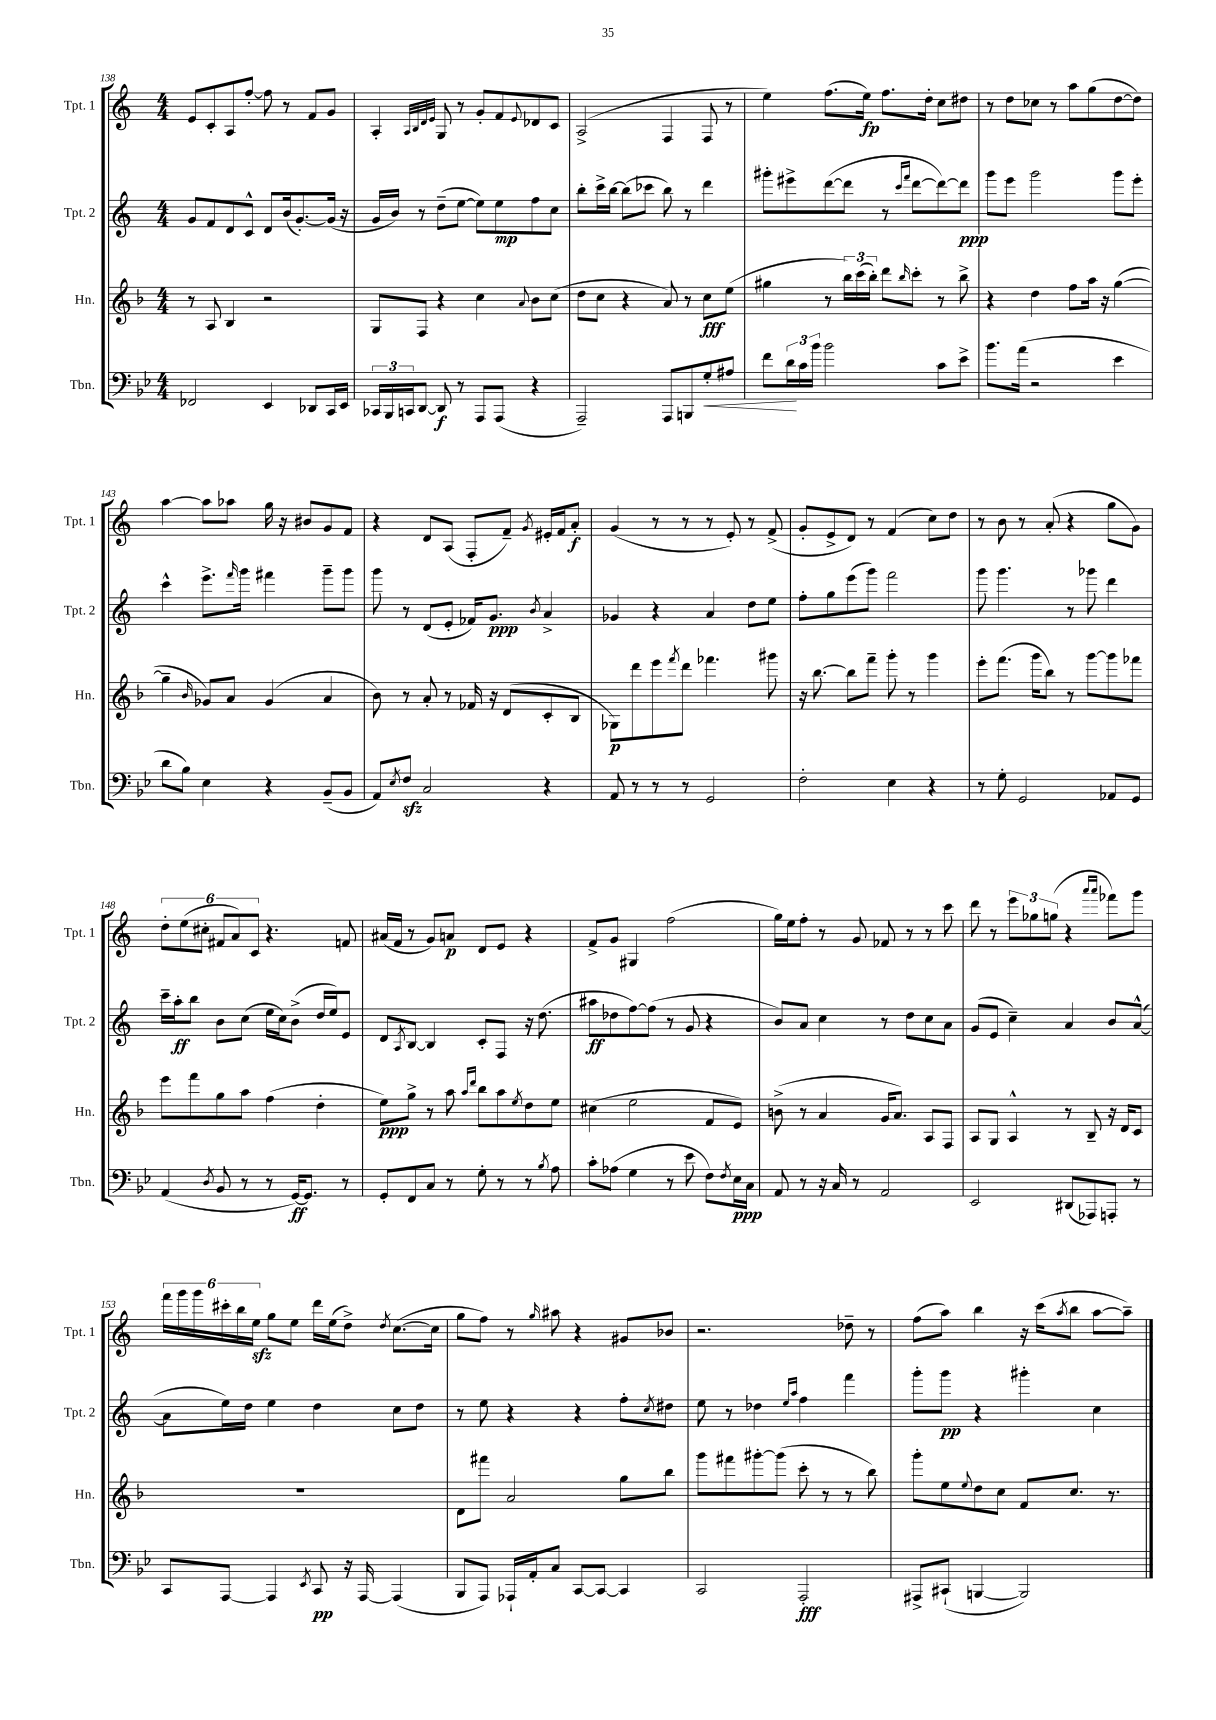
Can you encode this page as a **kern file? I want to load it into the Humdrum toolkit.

**kern	**kern	**kern	**kern
*staff4	*staff3	*staff2	*staff1
*clefF4	*clefG2	*clefG2	*clefG2
*k[b-e-]	*k[b-]	*k[]	*k[]
*M4/4	*M4/4	*M4/4	*M4/4
2FF-	8r	8g	8e
.	8A	8f	8c'
.	4B-	8d	8A
.	.	8c^^	[8ff'
4EE-	2r	8d	8ff]
.	.	(16b	8r
.	.	[8.g')	.
8DD-	.	.	8f
16CC	.	(16g]	8g
16EE-	.	16r	.
=	=	=	=
24CC-	8G	16g	4A'
24BBB-	.	.	.
.	.	16b)	.
24CC	.	.	.
[8DD	8F	8r	.
.	.	.	32qqA
.	.	.	32qqB
.	.	.	32qqd
.	.	.	32qqe
8DD]	4r	(8dd~	8G
8r	.	[8ee	8r
8AAA	4cc	8ee])	8g'
(8AAA	.	8ee	8f
.	8qqa	.	8qqe
4r	8b-	8ff	8d-
.	(8cc	8cc	8c
=	=	=	=
2AAA~)	8dd	8bb'	(2A^
.	8cc	16ccc^	.
.	.	[16bb	.
.	4r	(8bb]	.
.	.	8ccc-	.
8AAA	8a)	8bb)	4F
8BBB	8r	8r	.
8G'	8cc	4ddd	8F
8A#	(8ee	.	8r
=	=	=	=
8f	4gg#	8ggg#'	4ee)
24d	.	8eee#^	.
24c	.	.	.
24b-	.	.	.
2b-	8r	([8ddd	(8.ff
.	24bb-)	8ddd]	.
.	(24ccc	.	.
.	.	.	16ee)
.	24bb-')	.	.
.	8ddd	8r	8.ff
.	.	16qqccc	.
.	16qqbb-	16qqfff	.
.	8ccc'	[8ddd	.
.	.	.	16dd'
8c	8r	8ddd_)	8cc
8e-^	8bb-^	8ddd]	8dd#
=	=	=	=
8.b-	4r	8ggg	8r
.	.	8eee	8dd
(16a	.	.	.
2r	4dd	2ggg	8cc-
.	.	.	8r
.	8ff	.	8aa
.	16aa	.	(8gg
.	16r	.	.
4e-	([4gg	8ggg	[8dd
.	.	8eee'	8dd])
=	=	=	=
8d	4gg~]	4ccc^^	[4aa
8B-)	.	.	.
.	16qqb-	.	.
4E-	8g-)	8.eee^	8aa]
.	8a	.	8aa-
.	.	16qqfff	.
.	.	16ggg	.
4r	(4g-	4fff#	16gg
.	.	.	16r
.	.	.	8b#
(8BB-~	4a	8ggg~	8g
8BB-	.	8ggg	8f
=	=	=	=
8AA)	8b-)	8ggg	4r
8qE-	.	.	.
8F	8r	8r	.
2C	8a'	(8d	8d
.	8r	8e'	(8A
.	16f-	16f-)	8F'
.	16r	8.g	.
.	(8d	.	8f~)
.	.	8qb	8qg
4r	8c'	4a^	16e#'
.	.	.	16f
.	8B-	.	8a'
=	=	=	=
8AA	8G-)	4g-	(4g
8r	8ddd	.	.
8r	8eee	4r	8r
.	8qfff	.	.
8r	8ddd	.	8r
2GG	4.fff-	4a	8r
.	.	.	8e')
.	.	8dd	8r
.	8ggg#	8ee	(8f^
=	=	=	=
2F'	16r	8ff'	8g'
.	[8.bb-	.	.
.	.	8gg	8e^
.	8bb-]	(8eee	8d)
.	8fff~	8ggg)	8r
4E-	8ggg'	2fff	(4f
.	8r	.	.
4r	4ggg	.	8cc)
.	.	.	8dd
=	=	=	=
8r	8eee'	8ggg	8r
8G'	(8.fff	4.ggg	8b
2GG	.	.	8r
.	16ggg	.	.
.	8bb-)	.	(8a'
.	8r	8r	4r
.	[8ggg	8ggg-	.
8AA-	8ggg]	4ddd	8gg
8GG	8fff-	.	8g)
=	=	=	=
(4AA	8eee	16ccc~	12dd'
.	.	16aa'	.
.	.	.	(12ee
.	8fff	8bb	.
.	.	.	12cc#'
8qD	.	.	.
8BB-	8gg	8b	12f#
.	.	.	12a)
8r	8aa	(8cc	.
.	.	.	12c
8r	(4ff	16ee	4.r
.	.	16cc)	.
[16GG)	.	(8b^	.
8.GG]	.	.	.
.	4dd'	16dd	.
.	.	16ee)	.
8r	.	8e	8f
=	=	=	=
8GG'	8ee)	8d	(16a#
.	.	.	16f
.	.	8qA	.
8FF	8gg^	[8B	8r
8C	8r	4B]	8g)
8r	8aa	.	8a
.	16qqaa	.	.
.	16qqddd	.	.
8G'	8bb-	8c'	8d
8r	8aa	8F	8e
.	8qee	.	.
8r	8dd	16r	4r
.	.	(8.dd	.
8qB-	.	.	.
8A	8ee	.	.
=	=	=	=
8c'	(4cc#	8aa#	8f^
(8A-	.	8dd-	8g
4G	2ee	[8ff)	4G#
.	.	(8ff]	.
8r	.	8r	(2ff
8e-	.	8g	.
8F)	8f	4r	.
8qF	.	.	.
16E-	8e)	.	.
16C	.	.	.
=	=	=	=
8AA	(8b^	8b)	16gg)
.	.	.	16ee
8r	8r	8a	8ff'
16r	4a	4cc	8r
16C	.	.	.
8r	.	.	8g
2AA	16g	8r	8f-
.	8.a)	.	.
.	.	8dd	8r
.	8A	8cc	8r
.	8F	8a	8ccc
=	=	=	=
2EE-	8A	(8g	8ddd
.	8G	8e	8r
.	4A^^	4cc~)	12eee
.	.	.	12gg-
.	.	.	(12gg
(8DD#	8r	4a	4r
8AAA-)	8B-~	.	.
.	.	.	16qqaaa
.	.	.	16qqaaa
8AAA'	16r	8b	8fff-)
.	16d	.	.
8r	8c	([8a^^	8ggg
=	=	=	=
8CC	1r	8a]	24fff
.	.	.	24ggg
.	.	.	24ggg
[8AAA	.	16ee)	24ccc#'
.	.	.	24bb
.	.	16dd	.
.	.	.	24ee
4AAA]	.	4ee	8gg
.	.	.	8ee
8qEE-	.	.	.
8CC	.	4dd	16ddd
.	.	.	(16ee
16r	.	.	8dd^)
[16AAA	.	.	.
.	.	.	8qdd
(4AAA]	.	8cc	([8.cc
.	.	8dd	.
.	.	.	16cc]
=	=	=	=
8BBB-	8d	8r	8gg
8AAA)	8fff#	8ee	8ff)
16AAA-`	2a	4r	8r
16AA'	.	.	.
.	.	.	16qqgg
8C	.	.	8aa#
[8CC	.	4r	4r
8CC_	.	.	.
4CC]	8gg	8ff'	8g#
.	.	8qcc	.
.	8bb-	8dd#	8b-
=	=	=	=
2CC	8ggg	8ee	2.r
.	8fff#	8r	.
.	[8ggg#'	4dd-	.
.	(8ggg#]	.	.
.	.	16qqee	.
.	.	16qqaa	.
2AAA'	8ccc'	4ff	.
.	8r	.	.
.	8r	4fff	8dd-~
.	8bb-)	.	8r
=	=	=	=
8AAA#^	8ggg'	8ggg'	(8ff
(8CC#`	8ee	8ggg	8aa)
.	8qqee	.	.
[4BBB	8dd	4r	4bb
.	8cc	.	.
2BBB])	8f	4ggg#'	16r
.	.	.	(16ccc
.	.	.	8qaa
.	8.cc	.	8bb
.	.	4cc	[8aa
.	8.r	.	.
.	.	.	8aa~])
==	==	==	==
*-	*-	*-	*-
